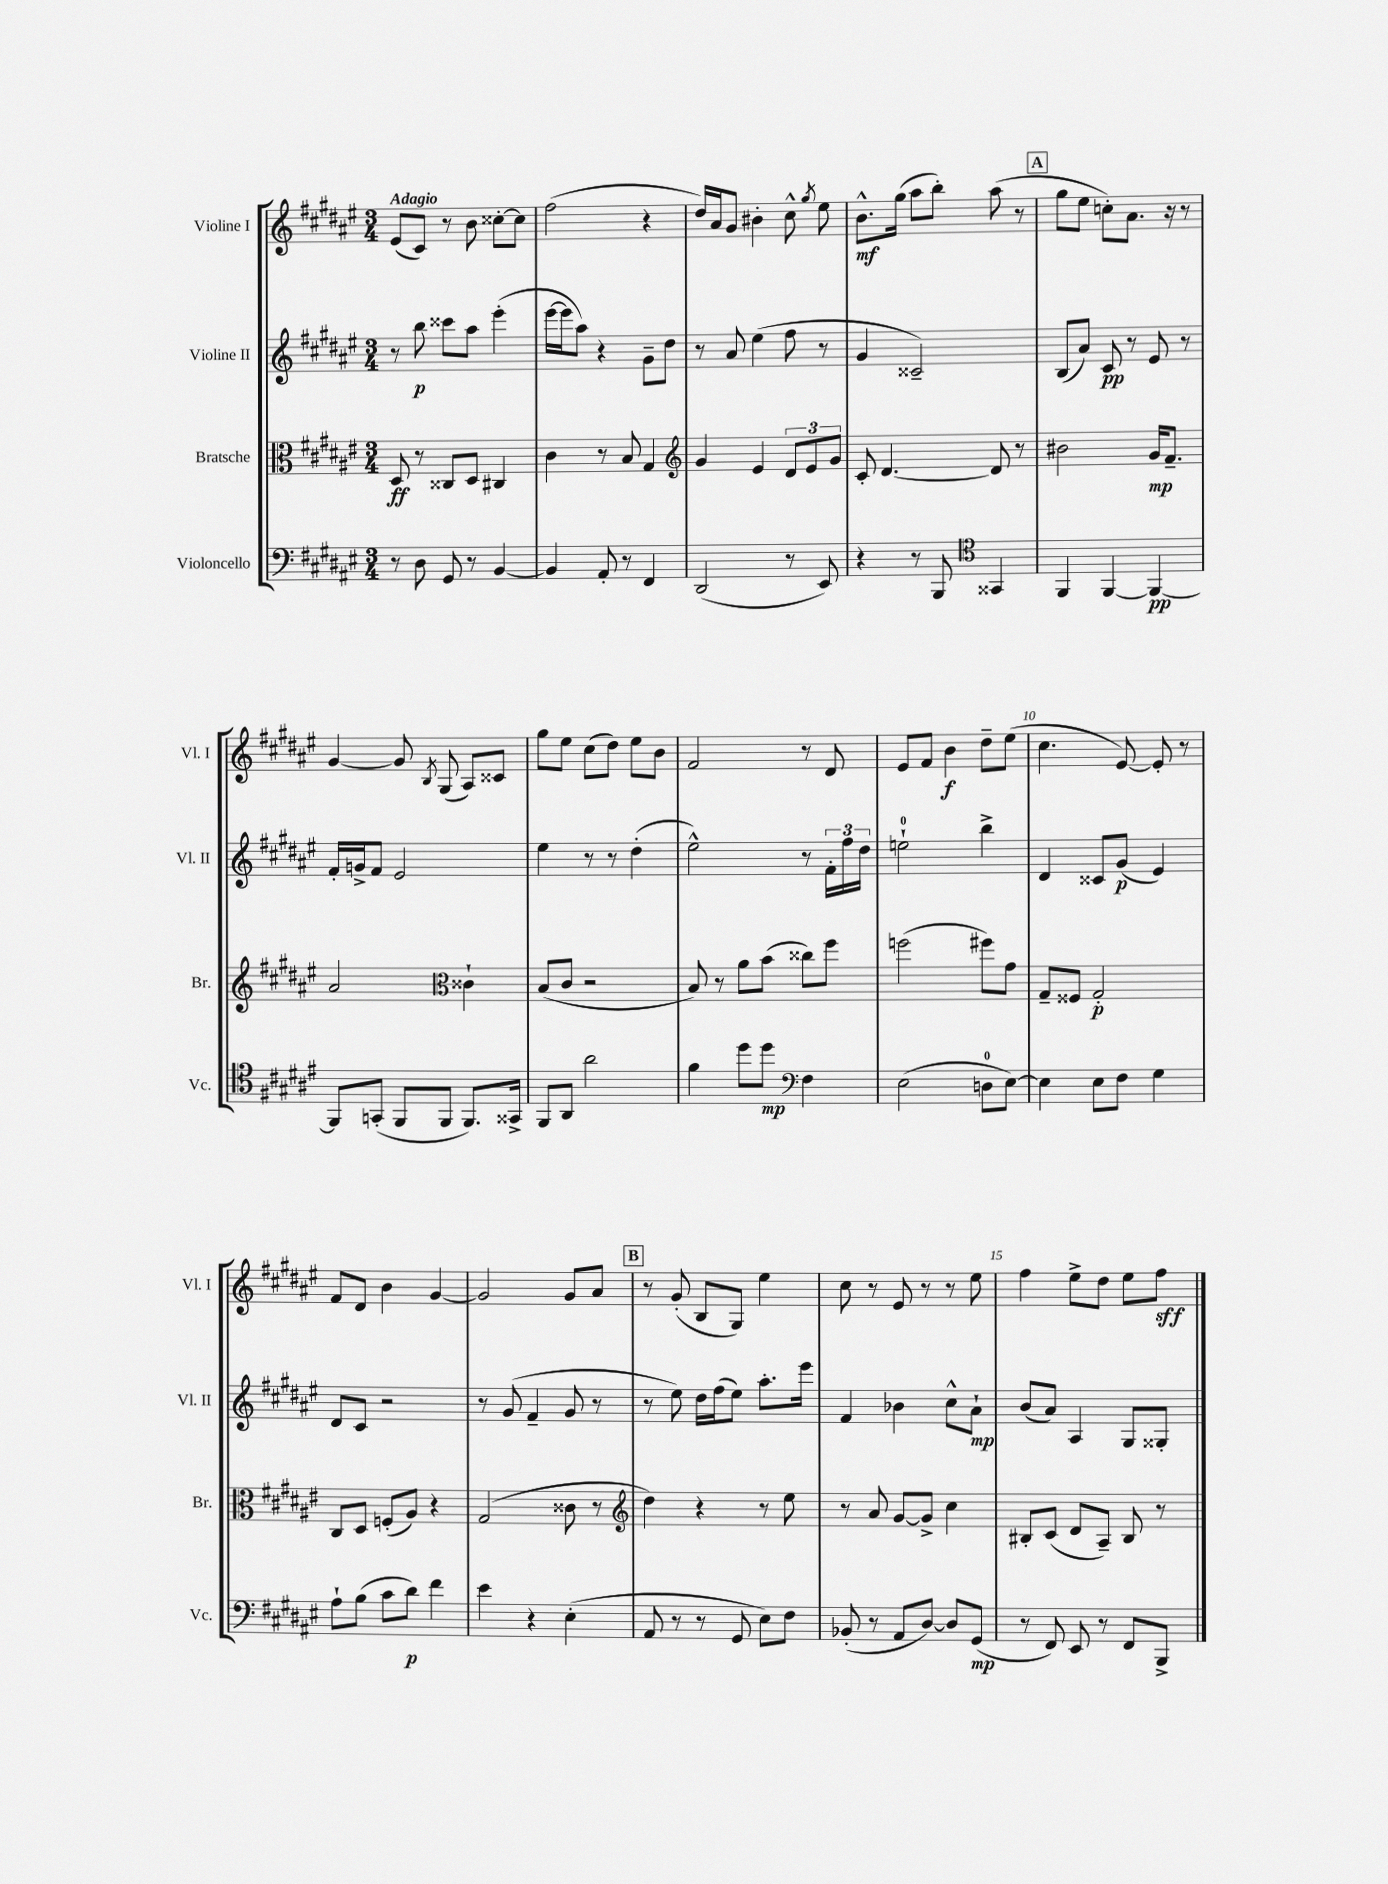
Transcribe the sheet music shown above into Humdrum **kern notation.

**kern	**dynam	**kern	**dynam	**kern	**dynam	**kern	**dynam
*part4	*part4	*part3	*part3	*part2	*part2	*part1	*part1
*staff4	*staff4	*staff3	*staff3	*staff2	*staff2	*staff1	*staff1
*I"Violoncello	*	*I"Bratsche	*	*I"Violine II	*	*I"Violine I	*
*I'Vc.	*	*I'Br.	*	*I'Vl. II	*	*I'Vl. I	*
*clefF4	*	*clefC3	*	*clefG2	*	*clefG2	*
*k[f#c#g#d#a#e#]	*	*k[f#c#g#d#a#e#]	*	*k[f#c#g#d#a#e#]	*	*k[f#c#g#d#a#e#]	*
*M3/4	*	*M3/4	*	*M3/4	*	*M3/4	*
=1	=1	=1	=1	=1	=1	=1	=1
!	!	!	!	!	!	!LO:TX:a:B:t=Adagio	!
8r	.	8D#/	ff	8r	.	(8e#/L	.
8D#\	.	8r	.	8bb\	p	8c#/J)	.
8GG#/	.	8C##X/L	.	8ccc##X\L	.	8r	.
8r	.	8D#/J	.	8aa#\J	.	8b\	.
[4BB/	.	4C#X/	.	(4eee#'\	.	[8cc##X'\L	.
.	.	.	.	.	.	8cc##\J]	.
=2	=2	=2	=2	=2	=2	=2	=2
4BB/]	.	4c#\	.	[16eee#\LL	.	(2ff#\	.
.	.	.	.	16eee#\J]	.	.	.
.	.	.	.	8aa#\J)	.	.	.
8AA#'/	.	8r	.	4r	.	.	.
8r	.	8B/	.	.	.	.	.
4FF#/	.	4G#/	.	8g#~\L	.	4r	.
.	.	.	.	8dd#\J	.	.	.
=3	=3	=3	=3	=3	=3	=3	=3
*	*	*clefG2	*	*	*	*	*
(2DD#/	.	4g#/	.	8r	.	16dd#/LL)	.
.	.	.	.	.	.	16a#/J	.
.	.	.	.	8a#/	.	8g#/J	.
.	.	4e#/	.	(4ee#\	.	4b#X'\	.
8r	.	12d#/L	.	8ff#\	.	8cc#^^\	.
.	.	12e#/	.	.	.	.	.
.	.	.	.	.	.	8qgg#/	.
8EE#/)	.	.	.	8r	.	8ee#\	.
.	.	12g#/J	.	.	.	.	.
=4	=4	=4	=4	=4	=4	=4	=4
4r	.	8c#'/	.	4g#/	.	8.b^^\L	mf
.	.	[4.d#/	.	.	.	.	.
.	.	.	.	.	.	(16gg#\Jk	.
8r	.	.	.	2c##X~/)	.	8aa#\L	.
8BBB/	.	.	.	.	.	8bb'\J)	.
*clefC4	*	*	*	*	*	*	*
4GG##X/	.	8d#/]	.	.	.	(8aa#\	.
.	.	8r	.	.	.	8r	.
!!LO:REH:place=s1:t=A
=5	=5	=5	=5	=5	=5	=5	=5
4FF#/	.	2b#X\	.	(8B/L	.	8gg#\L	.
.	.	.	.	8a#/J)	.	8ee#\J	.
[4FF#/	.	.	.	8c#/	pp	8ccn'\L)	.
.	.	.	.	8r	.	8.a#\J	.
4FF#/_	pp	16g#/KL	mp	8e#/	.	.	.
.	.	8.f#~/J	.	.	.	16r	.
.	.	.	.	8r	.	8r	.
!!LO:LB:g=z
=6	=6	=6	=6	=6	=6	=6	=6
8FF#/L]	.	2a#/	.	16f#'/LL	.	[4g#/	.
.	.	.	.	16gn^/J	.	.	.
(8GGn'/J	.	.	.	8f#/J	.	.	.
8FF#/L	.	.	.	2e#/	.	8g#/]	.
.	.	.	.	.	.	8qB/	.
8FF#/J	.	.	.	.	.	(8G#/	.
*	*	*clefC3	*	*	*	*	*
8.FF#/L)	.	4c##X`\	.	.	.	8A#/L)	.
.	.	.	.	.	.	8c##X/J	.
16GG##X^/Jk	.	.	.	.	.	.	.
=7	=7	=7	=7	=7	=7	=7	=7
8FF#/L	.	(8B/L	.	4ee#\	.	8gg#\L	.
8AA#/J	.	8c#/J	.	.	.	8ee#\J	.
2a#\	.	2r	.	8r	.	(8cc#\L	.
.	.	.	.	8r	.	8dd#\J)	.
.	.	.	.	(4dd#'\	.	8ee#\L	.
.	.	.	.	.	.	8b\J	.
=8	=8	=8	=8	=8	=8	=8	=8
4f#\	.	8B/)	.	2ee#^^\)	.	2f#/	.
.	.	8r	.	.	.	.	.
8dd#\L	.	8a#\L	.	.	.	.	.
8dd#\J	mp	(8b\J	.	.	.	.	.
*clefF4	*	*	*	*	*	*	*
4F#\	.	8cc##X\L)	.	8r	.	8r	.
.	.	8ff#\J	.	24f#'\LL	.	8d#/	.
.	.	.	.	24ff#\	.	.	.
.	.	.	.	24dd#\JJ	.	.	.
=9	=9	=9	=9	=9	=9	=9	=9
(2E#\	.	(2ffn\	.	2een`\	.	8e#/L	.
.	.	.	.	.	.	8f#/J	.
.	.	.	.	.	.	4b\	f
8Dn\L	.	8ff#X\L)	.	4bb^\	.	8dd#~\L	.
[8E#\J)	.	8g#\J	.	.	.	(8ee#\J	.
=10	=10	=10	=10	=10	=10	=10	=10
4E#\]	.	8G#~/L	.	4d#/	.	4.cc#\	.
.	.	8F##X/J	.	.	.	.	.
8E#\L	.	2G#'/	p	8c##X/L	.	.	.
8F#\J	.	.	.	(8g#/J	p	[8e#/)	.
4G#\	.	.	.	4e#/)	.	8e#'/]	.
.	.	.	.	.	.	8r	.
!!LO:LB:g=z
=11	=11	=11	=11	=11	=11	=11	=11
8A#`\L	.	8C#/L	.	8d#/L	.	8f#/L	.
(8B\J	.	8D#/J	.	8c#/J	.	8d#/J	.
8c#\L	.	(8Fn'/L	.	2r	.	4b\	.
8d#\J)	p	8A#/J)	.	.	.	.	.
4f#\	.	4r	.	.	.	[4g#/	.
=12	=12	=12	=12	=12	=12	=12	=12
4e#\	.	(2G#/	.	8r	.	2g#/]	.
.	.	.	.	(8g#/	.	.	.
4r	.	.	.	4f#~/	.	.	.
(4E#'\	.	8c##X\	.	8g#/	.	8g#/L	.
.	.	8r	.	8r	.	8a#/J	.
!!LO:REH:place=s1:t=B
=13	=13	=13	=13	=13	=13	=13	=13
*	*	*clefG2	*	*	*	*	*
8AA#/	.	4dd#\)	.	8r	.	8r	.
8r	.	.	.	8ee#\)	.	(8g#'/	.
8r	.	4r	.	16dd#\LL	.	8B/L	.
.	.	.	.	(16ff#\J	.	.	.
8GG#/	.	.	.	8ee#\J)	.	8G#/J)	.
8E#\L)	.	8r	.	8.aa#'\L	.	4ee#\	.
8F#\J	.	8ee#\	.	.	.	.	.
.	.	.	.	16eee#\Jk	.	.	.
=14	=14	=14	=14	=14	=14	=14	=14
(8BB-X'/	.	8r	.	4f#/	.	8cc#\	.
8r	.	8a#/	.	.	.	8r	.
8AA#/L	.	[8g#/L	.	4b-X\	.	8e#/	.
[8D#/J)	.	8g#^/J]	.	.	.	8r	.
8D#/L]	.	4cc#\	.	8cc#^^\L	.	8r	.
(8GG#/J	mp	.	.	8a#`\J	mp	8ee#\	.
=15	=15	=15	=15	=15	=15	=15	=15
8r	.	8B#X'/L	.	(8b/L	.	4ff#\	.
8FF#/)	.	(8c#/J	.	8a#/J)	.	.	.
8EE#/	.	8d#/L	.	4A#/	.	8ee#^\L	.
8r	.	8A#~/J)	.	.	.	8dd#\J	.
8FF#/L	.	8B#/	.	8G#/L	.	8ee#\L	.
8BBB^/J	.	8r	.	8G##X'/J	.	8ff#\J	sff
==	==	==	==	==	==	==	==
*-	*-	*-	*-	*-	*-	*-	*-
